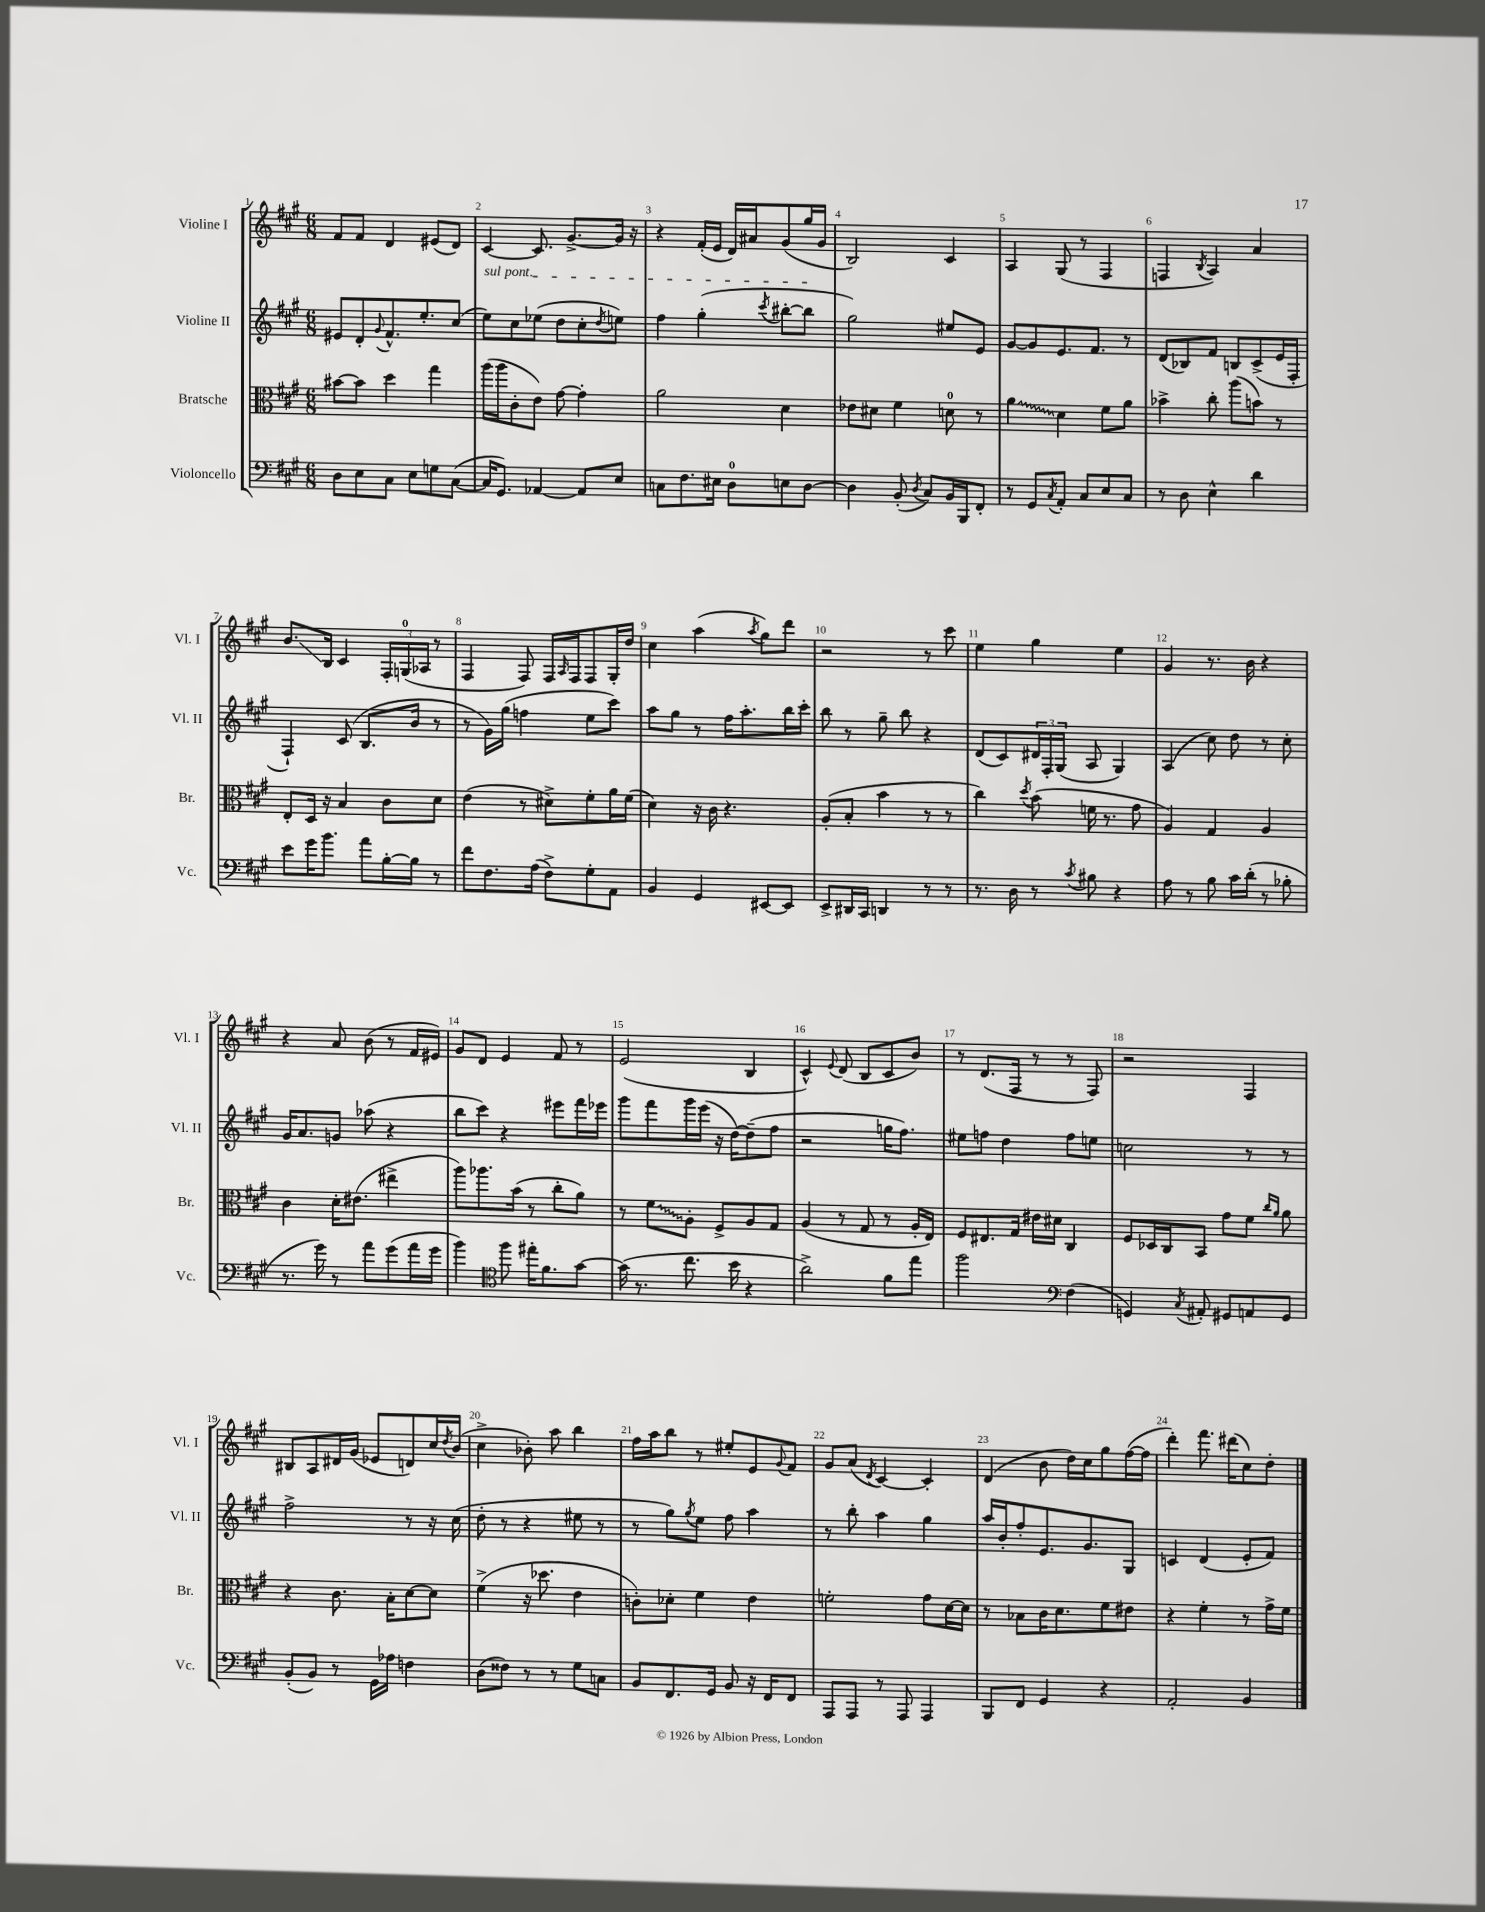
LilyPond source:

<<
\new StaffGroup <<
\new Staff = "s0" \with { instrumentName = "Violine I" shortInstrumentName = "Vl. I" } {
    \clef treble \key a \major \numericTimeSignature \time 6/8
    fis'8 fis'8 d'4 eis'8( d'8) |
    cis'4~ cis'8. gis'8.~-> gis'16 r16 |
    r4 fis'16-.( e'16 d'16) ais'16 gis'8( gis''16 gis'16 |
    b2) cis'4 |
    a4 gis8( r8 fis4 |
    f4 \acciaccatura { b8 } a4) a'4 |
    b'8.\glissando b16 cis'4 \tuplet 3/2 { fis16-. g16-0( aes16 } r8 |
    fis4 fis8) fis16 \grace { a16 } fis16 fis8 gis16-. d''16 |
    cis''4 a''4( \acciaccatura { a''8 } gis''8) d'''8 |
    r2 r8 cis'''8 |
    e''4 gis''4 e''4 |
    gis'4 r8. b'16 r4 |
    r4 a'8 b'8( r8 fis'16 eis'16) |
    gis'8 d'8 e'4 fis'8 r8 |
    e'2( b4 |
    cis'4-^) \appoggiatura { e'8 } d'8( b8 cis'8 b'8) |
    r8 d'8.( fis16 r8 r8 fis8) |
    r2 fis4 |
    bis8 a8 dis'16 gis'16( ees'8 d'8) cis''16 \acciaccatura { d''8 } b'16( |
    cis''4-> bes'8-.) a''8 b''4 |
    fis''16 a''16 b''8 r8 eis''8-. e'8 \appoggiatura { gis'8 } fis'8 |
    gis'8 a'8( \acciaccatura { d'8 } cis'4~) cis'4-. |
    d'4( b'8 d''16) cis''16 gis''8 fis''16~( fis''16 |
    d'''4-.) fis'''8. dis'''16( cis''8) d''8-. \bar "|." |
}
\new Staff = "s1" \with { instrumentName = "Violine II" shortInstrumentName = "Vl. II" } {
    \clef treble \key a \major \numericTimeSignature \time 6/8
    eis'8 d'8-. \appoggiatura { gis'8 } fis'8.-^ e''8.-. cis''8( |
    \once \override TextSpanner.bound-details.left.text = \markup { \italic "sul pont." } e''8\startTextSpan) cis''8 ees''8( d''8 cis''8-. \acciaccatura { d''8 } e''8) |
    fis''4 gis''4-.( \acciaccatura { cis'''8 } bis''8~-. bis''8\stopTextSpan |
    gis''2) eis''8 e'8 |
    gis'8~ gis'8 e'8. fis'8. r8 |
    d'8( bes8) fis'8 b8 cis'8->( e'16 fis16-. |
    fis4-!) cis'8( b8. b'16 r8 |
    r8 gis'16) gis''16( f''4 e''8 cis'''8) |
    a''8 gis''8 r8 fis''16 a''8.-. b''16 cis'''16-. |
    b''8 r8 gis''8-- b''8 r4 |
    d'8( cis'8) \tuplet 3/2 { dis'16 fis16-. gis16( } a8 gis4) |
    a4( cis''8) d''8 r8 cis''8-. |
    gis'16 a'8. g'8 aes''8( r4 |
    b''8 cis'''8) r4 eis'''8 fis'''16 ees'''16 |
    gis'''8 fis'''8 gis'''16 e'''16( r16 d''16~) d''8--( fis''8 |
    r2 g''16 fis''8.) |
    eis''8 f''8 d''4 f''8 e''8 |
    c''2 r8 r8 |
    fis''2-> r8 r16 cis''16( |
    d''8-. r8 r4 eis''8 r8 |
    r8 gis''8) \acciaccatura { gis''8 } e''8 fis''8 a''4 |
    r8 b''8-. a''4 gis''4 |
    a''16 b'16-. fis''8-. e'8. gis'8. gis8 |
    c'4 d'4( e'8-. fis'8) \bar "|." |
}
\new Staff = "s2" \with { instrumentName = "Bratsche" shortInstrumentName = "Br." } {
    \clef alto \key a \major \numericTimeSignature \time 6/8
    bis'8~ bis'8 d''4 gis''4 |
    a''16( a''16 cis'8-. e'8) gis'8~ gis'4-. |
    a'2 d'4 |
    ees'8 dis'8 fis'4 d'8-0 r8 |
    \once \override Glissando.style = #'zigzag a'4\glissando d'4 fis'8 a'8 |
    bes'4-> cis''8-. a''8( b'8) r8 |
    e8-. d16 r16 b4 cis'8 d'8 |
    e'4( r8 dis'8->) fis'8-. a'16 fis'16( |
    d'4) r16 cis'16 r4. |
    a8-.( b8-. b'4 r8 r8 |
    cis''4) \acciaccatura { d''8 } b'8( f'16 r8. gis'8 |
    a4) gis4 a4 |
    cis'4 d'16-. eis'8.( eis''4-> |
    a''8) aes''8. b'16( r8 cis''8-. a'8) |
    r8 \once \override Glissando.style = #'zigzag fis'8\glissando a8-. fis8-> a8 gis8 |
    a4( r8 gis8 r8 a16-. e16) |
    fis8 eis8. gis16 eis'16 dis'16 cis4 |
    fis8 des16 cis16 b,8 gis'8 fis'8 \grace { cis''16 a'16 } a'8 |
    r4 cis'8. b16-. d'8~ d'8 |
    fis'4->( r16 des''8. e'4 |
    c'8-.) des'8-. fis'4 e'4 |
    f'2-. gis'8 d'16~ d'16 |
    r8 bes8 cis'16 d'8. fis'8 eis'8 |
    r4 fis'4-. r8 gis'16-> fis'16 \bar "|." |
}
\new Staff = "s3" \with { instrumentName = "Violoncello" shortInstrumentName = "Vc." } {
    \clef bass \key a \major \numericTimeSignature \time 6/8
    d8 e8 cis8 e8 g8 cis8~( |
    cis16 gis,8.) aes,4~ aes,8 e8 |
    c8 fis8. eis16 d8-0 e8 d8~ |
    d4 b,8-.( \acciaccatura { d8 } cis8) b,16 b,,16 fis,8-. |
    r8 gis,8 \acciaccatura { cis8 } a,8-. cis8 e8 cis8 |
    r8 d8 e4-^ d'4 |
    e'8 gis'16 b'8. a'8 b16~-. b16 r8 |
    fis'8 fis8. a16( fis8->) gis8-. a,8 |
    b,4 gis,4 eis,8~ eis,8 |
    e,8-> dis,16 cis,16 d,4 r8 r8 |
    r8. d16 r8 \acciaccatura { cis'8 } bis8 r4 |
    a8 r8 b8 cis'16 d'16-.( r8 bes8-. |
    r8. gis'16) r8 a'8 gis'8( a'16 gis'16 |
    b'4) \clef tenor fis''8 eis''16-. fis'8. gis'8~ |
    gis'16( r8. cis''8. b'16 r4 |
    a'2->) fis'8 e''8 |
    fis''2 \clef bass fis4( |
    g,4) \acciaccatura { cis8 } ais,8-. gis,8 a,8 gis,8 |
    b,8-.( b,8) r8 gis,16 aes16 f4 |
    d8( fisis8) r8 r8 gis8 c8 |
    b,8 fis,8. gis,16 b,8 r16 fis,16 fis,8 |
    a,,8 a,,8 r8 a,,8 a,,4 |
    b,,8 fis,8 gis,4 r4 |
    a,2-. b,4 \bar "|." |
}
>>
>>
\layout { \context { \Score \override BarNumber.break-visibility = ##(#f #t #t) barNumberVisibility = #all-bar-numbers-visible } }
